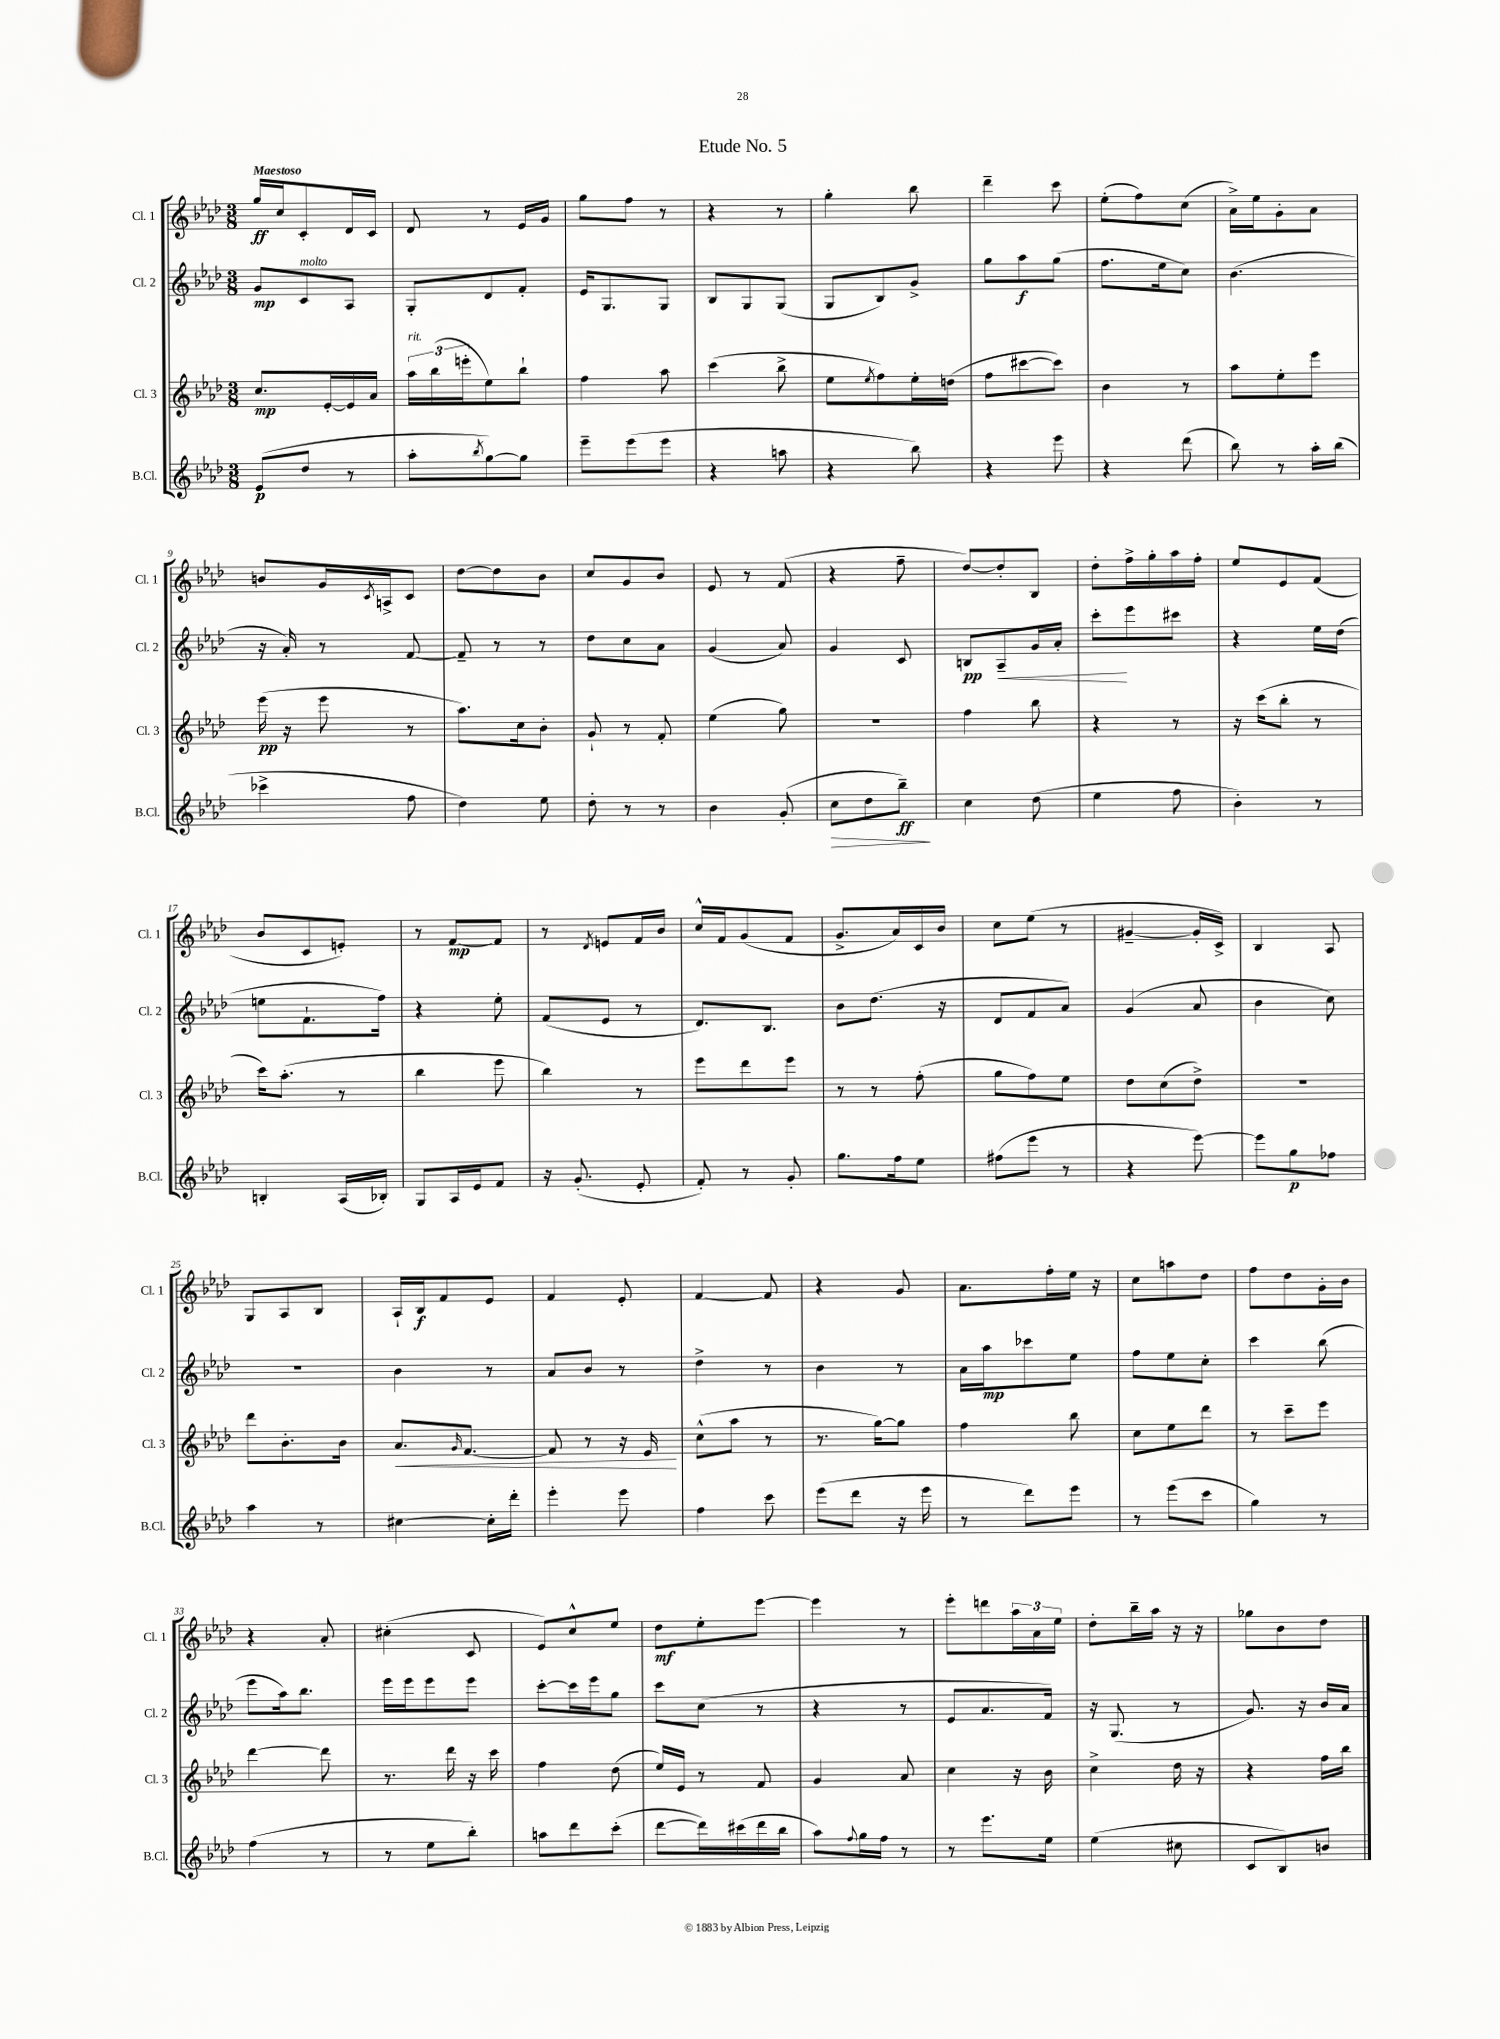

**kern	**kern	**kern	**kern
*staff4	*staff3	*staff2	*staff1
*clefG2	*clefG2	*clefG2	*clefG2
*k[b-e-a-d-]	*k[b-e-a-d-]	*k[b-e-a-d-]	*k[b-e-a-d-]
*M3/8	*M3/8	*M3/8	*M3/8
(8e-/L	8.cc/L	8g/L	16gg/LL
.	.	.	16cc/J
8dd-/J	.	8c/	8c'/
.	[16e-'/L	.	.
8r	16e-/]	8A-/J	16d-/L
.	16a-/JJ	.	16c/JJ
=	=	=	=
8aa-'\L	24aa-\LL	8G'/L	8d-/
.	(24bb-\	.	.
.	24eee'\J	.	.
8qbb-/	.	.	.
[8gg\)	8ee-\)	8d-/	8r
8gg\]J	8bb-`\J	8f'/J	16e-/LL
.	.	.	16g/JJ
=	=	=	=
8eee-~\L	4ff\	16e-/LK	8gg\L
.	.	8.G/	.
(8eee-\	.	.	8ff\J
8eee-\J	8aa-\	8G/J	8r
=	=	=	=
4r	(4ccc\	8B-/L	4r
.	.	8G/	.
8aa\	8bb-^\	(8G/J	8r
=	=	=	=
4r	8ee-\L	8G/L	4gg'\
.	8qee-/	.	.
.	8ff\)	8B-/)	.
8bb-\)	16ee-'\L	8g^/J	8bb-\
.	(16dd\JJ	.	.
=	=	=	=
4r	8ff\L	8gg\L	4ddd-~\
.	[8ccc#\	8aa-\	.
8eee-\	8ccc#\]J)	(8gg\J	8ccc\
=	=	=	=
4r	4b-\	8.ff\L	(8ee-'\L
.	.	.	8ff\)
.	.	16ee-\k	.
(8ddd-\	8r	8cc\J)	(8cc\J
=	=	=	=
8bb-\)	8aa-\L	(4.b-\	16a-^\LL)
.	.	.	16ee-\J
8r	8ee-'\	.	8g'\
16aa-'\LL	8eee-\J	.	8a-\J
(16bb-\JJ	.	.	.
=	=	=	=
4ccc-^\	(16eee-\	16r	8b/L
.	16r	16a-'/)	.
.	8eee-\	8r	16g/L
.	.	.	8qc/
.	.	.	16A^/J
8ff\	8r	[8f/	8c/J
=	=	=	=
4dd-\)	8.aa-\L)	8f~/]	[8dd-\L
.	.	8r	8dd-\]
.	16cc\k	.	.
8ee-\	8b-'\J	8r	8b-\J
=	=	=	=
8dd-'\	8g`/	8dd-\L	8cc/L
8r	8r	8cc\	8g/
8r	8f'/	8a-\J	8b-/J
=	=	=	=
4b-\	(4ee-\	(4g/	8e-/
.	.	.	8r
(8g'/	8gg\)	8a-/)	(8f/
=	=	=	=
8cc\L	4.r	4g/	4r
8dd-\	.	.	.
8bb-~\J)	.	8c/	8ff~\
=	=	=	=
4cc\	4ff\	8B/L	[8dd-/L)
.	.	8A-~/	8dd-'/]
(8dd-\	8bb-\	16g/L	8B-/J
.	.	16a-'/JJ	.
=	=	=	=
4ee-\	4r	8ccc'\L	8dd-'\L
.	.	8eee-\	16ff^\L
.	.	.	16gg'\
8ff\	8r	8ccc#\J	16aa-\
.	.	.	16ff'\JJ
=	=	=	=
4b-'\)	16r	4r	8ee-/L
.	(16ccc\LK	.	.
.	8bb-'\J	.	8e-/
8r	8r	16ee-\LL	(8f/J
.	.	(16dd-\JJ	.
=	=	=	=
4B'/	16ccc\LK)	8ee\L	8b-/L
.	(8.aa-'\J	.	.
.	.	8.f`\	8c/
(16A-/LL	8r	.	8e'/J)
16B-'/JJ)	.	16ff\Jk)	.
=	=	=	=
8G/L	4bb-\	4r	8r
16A-/L	.	.	[8f/L
16e-/J	.	.	.
8f/J	8eee-\	8ee-'\	8f/]J
=	=	=	=
16r	4bb-\)	(8f/L	8r
(8.g'/	.	.	.
.	.	.	8qd-/
.	.	8e-/J	8e/L
8e-'/	8r	8r	16f/L
.	.	.	16b-/JJ
=	=	=	=
8f'/)	8eee-\L	8.d-/L)	16cc^^/LL
.	.	.	16f/J
8r	8ddd-\	.	(8g/
.	.	8.B-/J	.
8g'/	8eee-\J	.	8f/J
=	=	=	=
8.gg\L	8r	8b-\L	8.g^/L
.	8r	(8.dd-\J	.
16ff\k	.	.	16a-/L)
8ee-\J	(8ff'\	.	16c/
.	.	16r	16b-/JJ
=	=	=	=
(8ff#\L	8gg\L	8d-/L	8cc\L
8eee-\J	8ff\)	8f/	(8ee-\J
8r	8ee-\J	8a-/J)	8r
=	=	=	=
4r	8dd-\L	(4g/	[4g#~/
.	(8cc\	.	.
[8eee-\)	8dd-^\J)	8a-/	16g#'/]LL
.	.	.	16c^/JJ)
=	=	=	=
8eee-\]L	4.r	4b-\	4B-/
8gg\	.	.	.
8ff-\J	.	8cc\)	8A-/
=	=	=	=
4aa-\	8ddd-\L	4.r	8G/L
.	8.b-'\	.	8A-/
8r	.	.	8B-/J
.	16b-\Jk	.	.
=	=	=	=
[4cc#\	8.a-/L	4b-\	16A-`/LL
.	.	.	16B-/J
.	.	.	8f/
.	16qqg/	.	.
.	[8.f/J	.	.
16cc#'\]LL	.	8r	8e-/J
16ddd-'\JJ	.	.	.
=	=	=	=
4eee-'\	8f/]	8a-/L	4f/
.	8r	8b-/J	.
8eee-\	16r	8r	8e-'/
.	16e-/	.	.
=	=	=	=
4ff\	(8cc^^\L	4dd-^\	[4f/
.	8aa-\J	.	.
8ccc\	8r	8r	8f/]
=	=	=	=
(8eee-\L	8.r	4b-\	4r
8ddd-\J	.	.	.
.	[16gg\LK)	.	.
16r	8gg\]J	8r	8g/
16eee-\	.	.	.
=	=	=	=
8r	4ff\	16a-\LL	8.a-\L
.	.	16aa-\J	.
8ddd-\L)	.	8ccc-\	.
.	.	.	16ff'\L
8eee-\J	8bb-\	8ee-\J	16ee-\JJ
.	.	.	16r
=	=	=	=
8r	8cc\L	8ff\L	8cc\L
(8eee-\L	8ee-\	8ee-\	8aa\
8ccc\J	8ddd-\J	8cc'\J	8dd-\J
=	=	=	=
4gg\)	8r	4ccc\	8ff\L
.	8ccc~\L	.	8dd-\
8r	8eee-\J	(8bb-\	16g'\L
.	.	.	16b-\JJ
=	=	=	=
(4ff\	[4ddd-\	8eee-\L	4r
.	.	16aa-\k)	.
.	.	8.bb-\J	.
8r	8ddd-\]	.	8a-'/
=	=	=	=
8r	8.r	16eee-\LL	(4cc#'\
.	.	16eee-\J	.
8ee-\L	.	8eee-\	.
.	16ddd-\	.	.
8bb-'\J)	16r	8eee-\J	8c/
.	16ccc\	.	.
=	=	=	=
8aa\L	4ff\	[8ccc'\L	8e-/L)
8ddd-\	.	16ccc\]L	8cc^^/
.	.	16eee-\J	.
(8ccc'\J	(8dd-\	8gg\J	8ee-/J
=	=	=	=
[8ddd-\L	16ee-/LL)	8ccc\L	8dd-\L
.	16e-/JJ	.	.
16ddd-\]L)	8r	(8cc\J	8ee-'\
(16ccc#\	.	.	.
16ddd-\	8f/	8r	[8eee-\J
16bb-\JJ	.	.	.
=	=	=	=
8aa-\L)	4g/	4r	4eee-\]
8qqff/	.	.	.
16gg\L	.	.	.
16ff\JJ	.	.	.
8r	8a-/	8r	8r
=	=	=	=
8r	4cc\	8e-/L	8eee-'\L
8.eee-\L	.	8.a-/	8ddd\
.	16r	.	24aa-\L
.	.	.	24a-\
16ee-\Jk	16b-\	16f/Jk)	.
.	.	.	24ee-\JJ
=	=	=	=
(4ee-\	4cc^\	16r	8dd-'\L
.	.	(8.G/	.
.	.	.	16bb-~\L
.	.	.	16aa-\JJ
8cc#\	16dd-\	8r	16r
.	16r	.	16r
=	=	=	=
8c/L	4r	8.g/)	8gg-\L
8B-/)	.	.	8b-\
.	.	16r	.
8b/J	16ff\LL	16b-/LL	8dd-\J
.	16bb-\JJ	16a-/JJ	.
==	==	==	==
*-	*-	*-	*-
